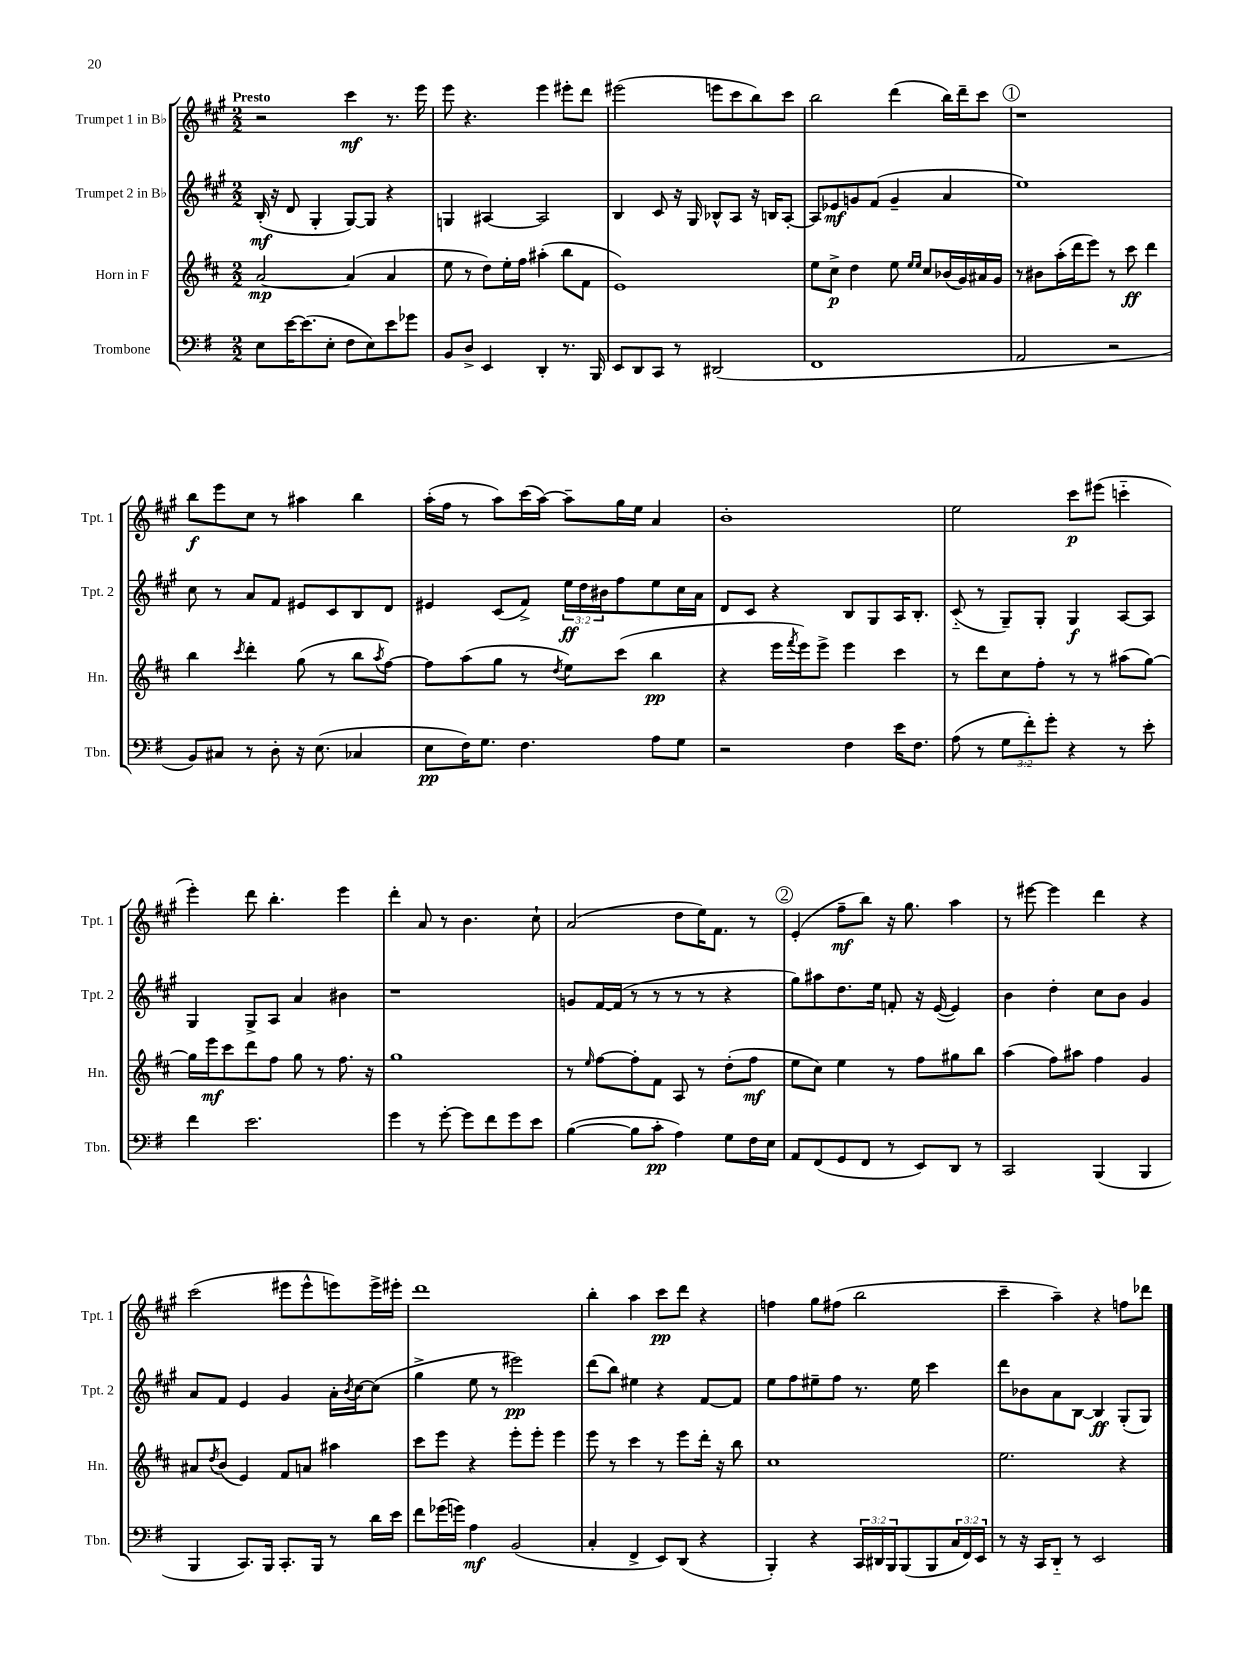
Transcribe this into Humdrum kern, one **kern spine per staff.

**kern	**dynam	**kern	**dynam	**kern	**dynam	**kern	**dynam
*part4	*part4	*part3	*part3	*part2	*part2	*part1	*part1
*staff4	*staff4	*staff3	*staff3	*staff2	*staff2	*staff1	*staff1
*I"Trombone	*	*I"Horn in F	*	*I"Trumpet 2 in B♭	*	*I"Trumpet 1 in B♭	*
*I'Tbn.	*	*I'Hn.	*	*I'Tpt. 2	*	*I'Tpt. 1	*
*clefF4	*	*clefG2	*	*clefG2	*	*clefG2	*
*k[f#]	*	*k[f#c#]	*	*k[f#c#g#]	*	*k[f#c#g#]	*
*M2/2	*	*M2/2	*	*M2/2	*	*M2/2	*
=1	=1	=1	=1	=1	=1	=1	=1
!	!	!	!	!	!	!LO:TX:a:B:t=Presto	!
8E\L	.	[2a/	mp	(16B'/	mf	2r	.
.	.	.	.	16r	.	.	.
[16e\K	.	.	.	8d/	.	.	.
(8.e\]	.	.	.	.	.	.	.
.	.	.	.	4G#'/	.	.	.
8E'\J	.	.	.	.	.	.	.
8F#\L	.	(4a/]	.	[8G#/L)	.	4ccc#\	mf
8E\)	.	.	.	8G#/J]	.	.	.
8e\	.	4a/	.	4r	.	8.r	.
8g-X\J	.	.	.	.	.	.	.
.	.	.	.	.	.	16eee\	.
=2	=2	=2	=2	=2	=2	=2	=2
8BB/L	.	8ee\	.	4Gn/	.	8eee\	.
8D^/J	.	8r	.	.	.	4.r	.
4EE/	.	8dd\L)	.	[4A#X/	.	.	.
.	.	16ee'\L	.	.	.	.	.
.	.	16ff#\JJ	.	.	.	.	.
4DD'/	.	(4aa#X'\	.	2A#/]	.	4eee\	.
8.r	.	8bb\L	.	.	.	8eee#X'\L	.
.	.	8f#\J	.	.	.	8ddd\J	.
16BBB/	.	.	.	.	.	.	.
=3	=3	=3	=3	=3	=3	=3	=3
8EE/L	.	1e)	.	4B/	.	(2eee#X\	.
8DD/	.	.	.	.	.	.	.
8CC/J	.	.	.	8c#/	.	.	.
8r	.	.	.	16r	.	.	.
.	.	.	.	16G#/	.	.	.
(2DD#X/	.	.	.	8B-X^^/L	.	8eeen\L	.
.	.	.	.	8A/J	.	8ccc#\	.
.	.	.	.	16r	.	8bb\)	.
.	.	.	.	16Bn/KL	.	.	.
.	.	.	.	[8A'/J	.	8ccc#\J	.
=4	=4	=4	=4	=4	=4	=4	=4
1FF#	.	8ee\L	.	8A/L]	.	2bb\	.
.	.	8cc#^\J	p	8e-X/	mf	.	.
.	.	4dd\	.	8gn/	.	.	.
.	.	.	.	(8f#/J	.	.	.
.	.	8ee\	.	4g~/	.	(4ddd\	.
.	.	16qqee/LL	.	.	.	.	.
.	.	16qqee/JJ	.	.	.	.	.
.	.	8cc#/L	.	.	.	.	.
.	.	(16b-X/L	.	4a/	.	16bb\LL)	.
.	.	16g/)	.	.	.	16ddd~\J	.
.	.	16a#X/	.	.	.	8ccc#\J	.
.	.	16g/JJ	.	.	.	.	.
!!LO:REH:place=s1:t=1
=5	=5	=5	=5	=5	=5	=5	=5
2AA/	.	8r	.	1ee)	.	1r	.
.	.	8b#X\L	.	.	.	.	.
.	.	(16aa'\L	.	.	.	.	.
.	.	16ddd\J	.	.	.	.	.
.	.	8eee\J)	.	.	.	.	.
2r	.	8r	.	.	.	.	.
.	.	8ccc#\	ff	.	.	.	.
.	.	4ddd\	.	.	.	.	.
!!LO:LB:g=z
=6	=6	=6	=6	=6	=6	=6	=6
8BB/L)	.	4bb\	.	8cc#\	.	8bb\L	f
8C#X/J	.	.	.	8r	.	8eee\	.
.	.	8qccc#/	.	.	.	.	.
8r	.	4ddd'\	.	8a/L	.	8cc#\J	.
8D'\	.	.	.	8f#/J	.	8r	.
16r	.	(8gg\	.	8e#X/L	.	4aa#X\	.
(8.E\	.	.	.	.	.	.	.
.	.	8r	.	8c#/	.	.	.
4C-X/	.	8bb\L	.	8B/	.	4bb\	.
.	.	8qaa/	.	.	.	.	.
.	.	[8ff#\J)	.	8d/J	.	.	.
=7	=7	=7	=7	=7	=7	=7	=7
8E\L	pp	8ff#\L]	.	4e#X/	.	(16aa'\LL	.
.	.	.	.	.	.	16ff#\JJ	.
16F#\K)	.	(8aa\	.	.	.	8r	.
8.G\J	.	.	.	.	.	.	.
.	.	8gg\J	.	(8c#/L	.	8aa\L)	.
4.F#\	.	8r	.	8f#^/J)	.	(16ccc#\L	.
.	.	.	.	.	.	[16aa\JJ)	.
.	.	8qdd/	.	.	.	.	.
.	.	8ee\L)	.	24ee\LL	ff	8aa~\L]	.
.	.	.	.	24dd\	.	.	.
.	.	.	.	24b#X\J	.	.	.
.	.	(8ccc#\J	.	8ff#\	.	16gg#\L	.
.	.	.	.	.	.	16ee\JJ	.
8A\L	.	4bb\	pp	8ee\	.	4a/	.
8G\J	.	.	.	16cc#\L	.	.	.
.	.	.	.	16a\JJ	.	.	.
=8	=8	=8	=8	=8	=8	=8	=8
2r	.	4r	.	8d/L	.	1b'	.
.	.	.	.	8c#/J	.	.	.
.	.	16eee\LL	.	4r	.	.	.
.	.	8qfff#/	.	.	.	.	.
.	.	16eee\J)	.	.	.	.	.
.	.	8eee^\J	.	.	.	.	.
4F#\	.	4eee\	.	8B/L	.	.	.
.	.	.	.	8G#/	.	.	.
16e\KL	.	4ccc#\	.	16A/K	.	.	.
8.F#\J	.	.	.	8.B'/J	.	.	.
=9	=9	=9	=9	=9	=9	=9	=9
(8A\	.	8r	.	(8c#/	.	2ee\	.
8r	.	8ddd\L	.	8r	.	.	.
12G\L	.	8cc#\	.	8G#~/L)	.	.	.
12f#'\)	.	.	.	.	.	.	.
.	.	8ff#'\J	.	8G#'/J	.	.	.
12g'\J	.	.	.	.	.	.	.
4r	.	8r	.	4G#/	f	8ccc#\L	p
.	.	8r	.	.	.	(8eee#X\J	.
8r	.	(8aa#X\L	.	[8A/L	.	4cccn\	.
8e'\	.	[8gg\J)	.	8A/J]	.	.	.
!!LO:LB:g=z
=10	=10	=10	=10	=10	=10	=10	=10
4f#\	.	16gg\LL]	.	4G#/	.	4eee'\)	.
.	.	16eee\J	mf	.	.	.	.
.	.	8ccc#\	.	.	.	.	.
2.e\	.	8ddd\	.	8G#^/L	.	8ddd\	.
.	.	8ff#\J	.	8A/J	.	4.bb'\	.
.	.	8gg\	.	4a/	.	.	.
.	.	8r	.	.	.	.	.
.	.	8.ff#\	.	4b#X\	.	4eee\	.
.	.	16r	.	.	.	.	.
=11	=11	=11	=11	=11	=11	=11	=11
4g\	.	1gg	.	1r	.	4ddd'\	.
8r	.	.	.	.	.	8a/	.
[8g'\	.	.	.	.	.	8r	.
8g\L]	.	.	.	.	.	4.b\	.
8f#\	.	.	.	.	.	.	.
8g\	.	.	.	.	.	.	.
8e\J	.	.	.	.	.	8cc#`\	.
=12	=12	=12	=12	=12	=12	=12	=12
([4B\	.	8r	.	8gn/L	.	(2a/	.
.	.	16qqee/	.	.	.	.	.
.	.	[8ff#\L	.	[16f#/L	.	.	.
.	.	.	.	(16f#/JJ]	.	.	.
8B\L]	.	8ff#'\]	.	8r	.	.	.
8c'\J	pp	8f#\J	.	8r	.	.	.
4A\)	.	8A/	.	8r	.	8dd\L	.
.	.	8r	.	8r	.	16ee\K)	.
.	.	.	.	.	.	8.f#\J	.
8G\L	.	(8dd'\L	.	4r	.	.	.
16F#\L	.	8ff#\J	mf	.	.	8r	.
16E\JJ	.	.	.	.	.	.	.
!!LO:REH:place=s1:t=2
=13	=13	=13	=13	=13	=13	=13	=13
8AA/L	.	8ee\L	.	8gg#\L)	.	(4e'/	.
(8FF#/	.	8cc#\J)	.	8aa#X\	.	.	.
8GG/	.	4ee\	.	8.dd\	.	8ff#~\L	mf
8FF#/J	.	.	.	.	.	8bb\J)	.
.	.	.	.	16ee\Jk	.	.	.
8r	.	8r	.	8fn'/	.	16r	.
.	.	.	.	.	.	8.gg#\	.
8EE/L)	.	8ff#\L	.	16r	.	.	.
.	.	.	.	([16e/	.	.	.
8DD/J	.	8gg#X\	.	4e/])	.	4aa\	.
8r	.	8bb\J	.	.	.	.	.
=14	=14	=14	=14	=14	=14	=14	=14
2CC/	.	(4aa\	.	4b\	.	8r	.
.	.	.	.	.	.	[8eee#X\	.
.	.	8ff#\L)	.	4dd'\	.	4eee#\]	.
.	.	8aa#X\J	.	.	.	.	.
(4BBB/	.	4ff#\	.	8cc#\L	.	4ddd\	.
.	.	.	.	8b\J	.	.	.
4BBB/	.	4g/	.	4g#/	.	4r	.
!!LO:LB:g=z
=15	=15	=15	=15	=15	=15	=15	=15
4BBB/	.	8a#X/L	.	8a/L	.	(2ccc#\	.
.	.	8qdd/	.	.	.	.	.
.	.	(8b/J	.	8f#/J	.	.	.
8.CC/L)	.	4e/)	.	4e/	.	.	.
16BBB/Jk	.	.	.	.	.	.	.
8.CC'/L	.	8f#/L	.	4g#/	.	8eee#X\L	.
.	.	8an/J	.	.	.	8eee#^^\	.
16BBB/Jk	.	.	.	.	.	.	.
8r	.	4aa#X\	.	16a'\LL	.	8eeen\)	.
.	.	.	.	8qb/	.	.	.
.	.	.	.	[16cc#\J	.	.	.
16d\LL	.	.	.	(8cc#\J]	.	16eee^\L	.
16e\JJ	.	.	.	.	.	16eee#X'\JJ	.
=16	=16	=16	=16	=16	=16	=16	=16
8f#\L	.	8ccc#\L	.	4gg#^\	.	1ddd	.
(16g-X\L	.	8eee\J	.	.	.	.	.
16gn\JJ)	.	.	.	.	.	.	.
4A\	mf	4r	.	8ee\	.	.	.
.	.	.	.	8r	.	.	.
(2BB/	.	8eee'\L	.	2eee#X\)	pp	.	.
.	.	8eee'\J	.	.	.	.	.
.	.	4eee\	.	.	.	.	.
=17	=17	=17	=17	=17	=17	=17	=17
4C'/	.	8eee\	.	(8ddd\L	.	4bb'\	.
.	.	8r	.	8bb\J)	.	.	.
4FF#^/	.	4ccc#\	.	4ee#X\	.	4aa\	.
8EE/L)	.	8r	.	4r	.	8ccc#\L	pp
(8DD/J	.	8eee\L	.	.	.	8ddd\J	.
4r	.	16ddd'\Jk	.	[8f#/L	.	4r	.
.	.	16r	.	.	.	.	.
.	.	8bb\	.	8f#/J]	.	.	.
=18	=18	=18	=18	=18	=18	=18	=18
4BBB'/)	.	1cc#	.	8ee\L	.	4ffn\	.
.	.	.	.	8ff#\	.	.	.
4r	.	.	.	8ee#X~\	.	8gg#\L	.
.	.	.	.	8ff#\J	.	(8ff#X\J	.
24CC/LL	.	.	.	8.r	.	2bb\	.
24DD#X/	.	.	.	.	.	.	.
24BBB/J	.	.	.	.	.	.	.
(8BBB/	.	.	.	.	.	.	.
.	.	.	.	16ee#\	.	.	.
8BBB/	.	.	.	4ccc#\	.	.	.
24C/L	.	.	.	.	.	.	.
24FF#/)	.	.	.	.	.	.	.
24EE/JJ	.	.	.	.	.	.	.
=19	=19	=19	=19	=19	=19	=19	=19
8r	.	2.ee\	.	8ddd\L	.	4ccc#~\	.
16r	.	.	.	8b-X\	.	.	.
16CC/KL	.	.	.	.	.	.	.
8DD/J	.	.	.	8a\	.	4aa~\)	.
8r	.	.	.	[8B\J	.	.	.
2EE/	.	.	.	4B/]	ff	4r	.
.	.	4r	.	(8G#'/L	.	8ffn\L	.
.	.	.	.	8G#/J)	.	8ddd-X\J	.
==	==	==	==	==	==	==	==
*-	*-	*-	*-	*-	*-	*-	*-
